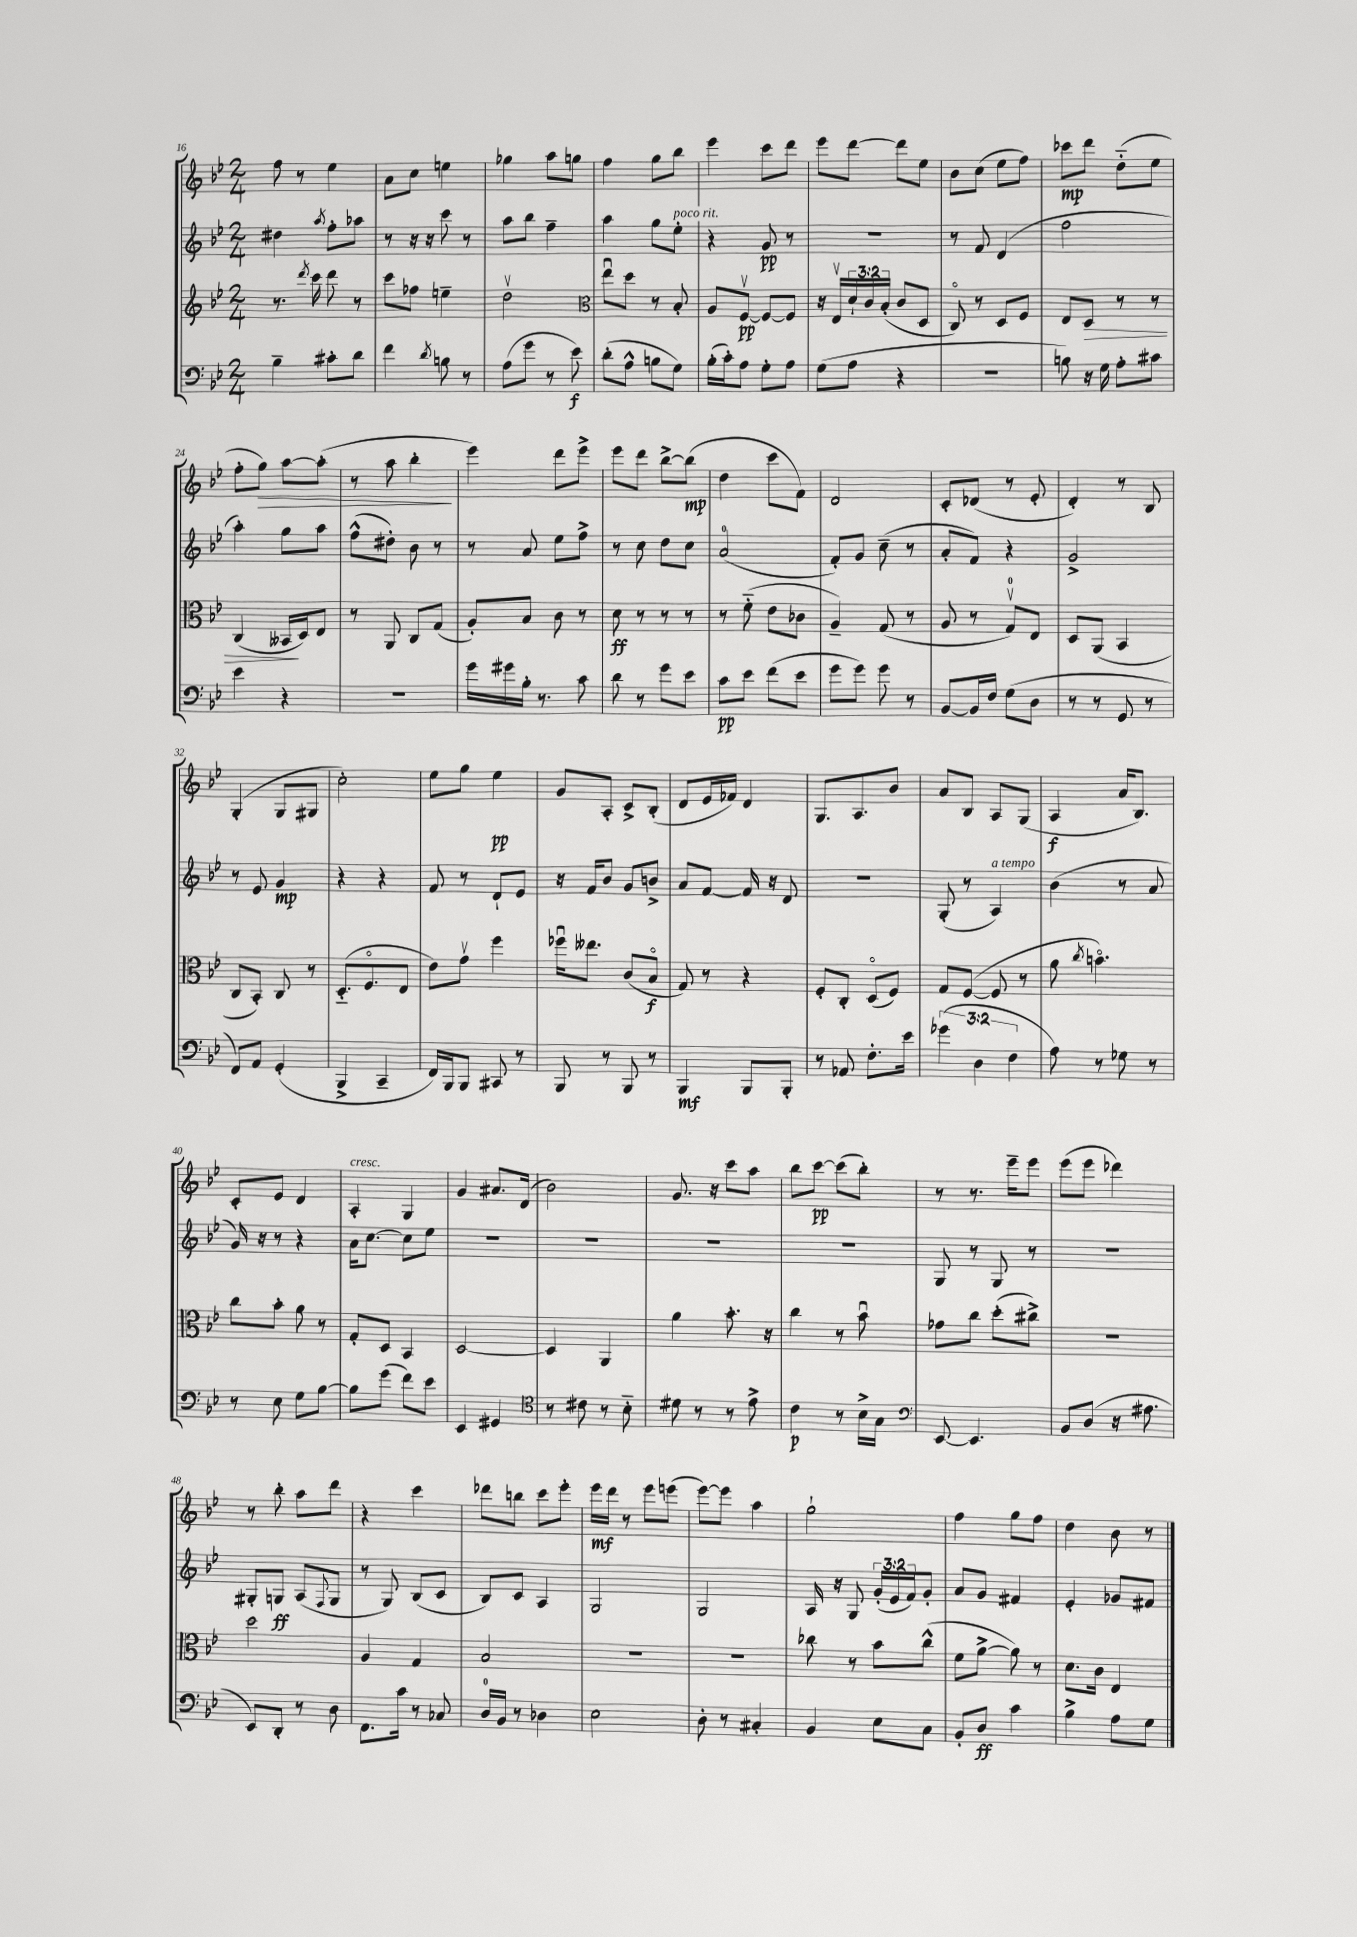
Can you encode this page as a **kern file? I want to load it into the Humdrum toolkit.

**kern	**dynam	**kern	**dynam	**kern	**dynam	**kern	**dynam
*part4	*part4	*part3	*part3	*part2	*part2	*part1	*part1
*staff4	*staff4	*staff3	*staff3	*staff2	*staff2	*staff1	*staff1
*clefF4	*	*clefG2	*	*clefG2	*	*clefG2	*
*k[b-e-]	*	*k[b-e-]	*	*k[b-e-]	*	*k[b-e-]	*
*M2/4	*	*M2/4	*	*M2/4	*	*M2/4	*
=16	=16	=16	=16	=16	=16	=16	=16
4B-~\	.	8.r	.	4dd#X\	.	8ff\	.
.	.	.	.	.	.	8r	.
.	.	8qddd/	.	.	.	.	.
.	.	16ccc\	.	.	.	.	.
.	.	.	.	8qaa/	.	.	.
8c#X'\L	.	8ddd\	.	8ff'\L	.	4ee-\	.
8d\J	.	8r	.	8aa-X\J	.	.	.
=17	=17	=17	=17	=17	=17	=17	=17
4f\	.	8ccc\L	.	8r	.	8a\L	.
.	.	8ff-X\J	.	16r	.	8cc\J	.
.	.	.	.	16r	.	.	.
8qd/	.	.	.	.	.	.	.
8Bn\	.	4een~\	.	8ccc\	.	4een\	.
8r	.	.	.	8r	.	.	.
=18	=18	=18	=18	=18	=18	=18	=18
(8A\L	.	2ddv\	.	8aa\L	.	4gg-X\	.
8g\J	.	.	.	8bb-\J	.	.	.
8r	.	.	.	4ff~\	.	8aa\L	.
8e-\)	f	.	.	.	.	8ggn\J	.
=19	=19	=19	=19	=19	=19	=19	=19
*	*	*clefC3	*	*	*	*	*
(8d'\L	.	8ee-u\L	.	4aa\	.	4ff\	.
8A^^\J	.	8dd\J	.	.	.	.	.
8Bn\L	.	8r	.	8gg\L	.	8gg\L	.
!	!	!	!	!LO:TX:a:i:t=poco rit.	!	!	!
8G\J)	.	8B-'/	.	8ee-'\J	.	8bb-\J	.
=20	=20	=20	=20	=20	=20	=20	=20
(16B-'\LL	.	8A/L	.	4r	.	4eee-\	.
16c'\J)	.	.	.	.	.	.	.
8A\J	.	[8Fv/J	pp	.	.	.	.
8G'\L	.	8F/L_	.	8g/	pp	8ccc\L	.
8A\J	.	8F/J]	.	8r	.	8ddd\J	.
=21	=21	=21	=21	=21	=21	=21	=21
(8G\L	.	16r	.	2r	.	8eee-\L	.
.	.	16E-v/LL	.	.	.	.	.
8A\J	.	24d`/	.	.	.	[8ddd\J	.
.	.	24c/	.	.	.	.	.
.	.	(24B-'/JJ	.	.	.	.	.
4r	.	8c/L	.	.	.	8ddd\L]	.
.	.	8D/J	.	.	.	8ee-\J	.
=22	=22	=22	=22	=22	=22	=22	=22
2r	.	8C/)	.	8r	.	8b-\L	.
.	.	8r	.	8f/	.	(8cc\J	.
.	.	8D/L	.	(4d/	.	8ee-\L	.
.	.	8F/J	.	.	.	8ff\J)	.
=23	=23	=23	=23	=23	=23	=23	=23
8Bn\)	.	8E-/L	.	2ff\	.	8ccc-X\L	mp
!	!	!	!LO:HP:b	!	!	!	!
16r	.	8D/J	>	.	.	8ddd\J	.
16G\	.	.	.	.	.	.	.
8A'\L	.	8r	.	.	.	(8dd\L	.
8c#X\J	.	8r	.	.	.	8ee-\J	.
!!LO:LB:g=z
=24	=24	=24	=24	=24	=24	=24	=24
4e-\	.	(4C/	.	4aa'\)	.	8ff'\L	.
!	!	!	!	!	!	!	!LO:HP:b
.	.	.	.	.	.	8gg\J)	>
4r	.	16BB--X/LL	.	8gg\L	.	[8aa\L	.
.	.	16D/J)	]	.	.	.	.
.	.	8E-/J	.	8aa\J	.	(8aa'\J]	.
=25	=25	=25	=25	=25	=25	=25	=25
2r	.	8r	.	(8ff^^\L	.	8r	.
.	.	8AA/	.	8dd#X'\J)	.	8aa\	.
.	.	8C/L	.	8b-\	.	4bb-'\	.
.	.	(8G/J	.	8r	.	.	.
.	.	.	.	.	.	.	]
=26	=26	=26	=26	=26	=26	=26	=26
16g\LL	.	8A'/L)	.	8r	.	4eee-\)	.
16g#X\	.	.	.	.	.	.	.
16B-'\JJ	.	8B-/J	.	8a/	.	.	.
8.r	.	.	.	.	.	.	.
.	.	8c\	.	8ee-\L	.	8ddd\L	.
8c\	.	8r	.	8ff^\J	.	8eee-^\J	.
=27	=27	=27	=27	=27	=27	=27	=27
8d\	.	8d\	ff	8r	.	8eee-\L	.
8r	.	8r	.	8cc\	.	8ddd\J	.
8g\L	.	8r	.	8dd\L	.	[8bb-^\L	.
8e-\J	.	8r	.	8cc\J	.	(8bb-\J]	mp
=28	=28	=28	=28	=28	=28	=28	=28
8c\L	pp	8r	.	(2a/	.	4dd\	.
8e-\J	.	(8f\	.	.	.	.	.
(8f\L	.	8e-\L	.	.	.	8ccc\L	.
8e-\J	.	8c-X\J	.	.	.	8f\J)	.
=29	=29	=29	=29	=29	=29	=29	=29
8g\L	.	4A~/)	.	8f'/L)	.	2d/	.
8g\J)	.	.	.	8g/J	.	.	.
8g\	.	(8G/	.	(8cc~\	.	.	.
8r	.	8r	.	8r	.	.	.
=30	=30	=30	=30	=30	=30	=30	=30
[8BB-/L	.	8A/	.	8a'/L	.	8c'/L	.
16BB-/L]	.	8r	.	8f/J)	.	(8d-X/J	.
16F/JJ	.	.	.	.	.	.	.
(8G\L	.	8Gv/L)	.	4r	.	8r	.
8D\J	.	8E-/J	.	.	.	8e-'/	.
=31	=31	=31	=31	=31	=31	=31	=31
8r	.	8D/L	.	2g^/	.	4d'/)	.
8r	.	(8AA/J	.	.	.	.	.
8GG/	.	4BB-/	.	.	.	8r	.
8r	.	.	.	.	.	8B-/	.
!!LO:LB:g=z
=32	=32	=32	=32	=32	=32	=32	=32
8FF/L)	.	8C/L	.	8r	.	(4G'/	.
8AA/J	.	8BB-'/J)	.	8e-/	.	.	.
(4GG'/	.	8C/	.	4g/	mp	8G/L	.
.	.	8r	.	.	.	8G#X/J	.
=33	=33	=33	=33	=33	=33	=33	=33
4BBB-^/	.	(8.D/L	.	4r	.	2cc'\)	.
.	.	8.F/	.	.	.	.	.
4CC~/	.	.	.	4r	.	.	.
.	.	8E-/J	.	.	.	.	.
=34	=34	=34	=34	=34	=34	=34	=34
16FF/LL)	.	8e-\L)	.	8f/	.	8ee-\L	.
16BBB-/J	.	.	.	.	.	.	.
8BBB-/J	.	8gv\J	.	8r	.	8gg\J	.
8CC#X/	.	4ff\	.	8d`/L	.	4ee-\	pp
8r	.	.	.	8e-/J	.	.	.
=35	=35	=35	=35	=35	=35	=35	=35
8BBB-/	.	16ff-Xu\KL	.	16r	.	8g/L	.
.	.	8.ee--X\J	.	16f/KL	.	.	.
8r	.	.	.	8b-/J	.	8A'/J	.
8BBB-/	.	(8c/L	.	8g/L	.	8c^/L	.
8r	.	8B-/J	f	8bn^/J	.	(8B-'/J	.
=36	=36	=36	=36	=36	=36	=36	=36
4BBB-/	mf	8G/)	.	8a/L	.	8d/L	.
.	.	8r	.	[8f/J	.	16e-/L	.
.	.	.	.	.	.	16f-X/JJ)	.
8BBB-/L	.	4r	.	16f/]	.	4d/	.
.	.	.	.	16r	.	.	.
8BBB-'/J	.	.	.	8d/	.	.	.
=37	=37	=37	=37	=37	=37	=37	=37
8r	.	8F'/L	.	2r	.	8.G/L	.
8AA-X/	.	8C'/J	.	.	.	.	.
.	.	.	.	.	.	8.A/	.
8.F'\L	.	(8D/L	.	.	.	.	.
.	.	8F/J)	.	.	.	8b-/J	.
16e-\Jk	.	.	.	.	.	.	.
=38	=38	=38	=38	=38	=38	=38	=38
(6g-X\	.	8G/L	.	(8G'/	.	8a/L	.
.	.	([8F/J	.	8r	.	8B-/J	.
6D\	.	.	.	.	.	.	.
!	!	!	!	!LO:TX:a:i:t=a tempo	!	!	!
.	.	8F/]	.	4A/)	.	8A/L	.
6F\	.	.	.	.	.	.	.
.	.	8r	.	.	.	(8G/J	.
=39	=39	=39	=39	=39	=39	=39	=39
8A\)	.	8a\	.	(4b-\	.	4A/	f
.	.	8qcc/	.	.	.	.	.
8r	.	4.bn\)	.	.	.	.	.
8G-X\	.	.	.	8r	.	16a/KL	.
.	.	.	.	.	.	8.B-/J)	.
8r	.	.	.	8a/	.	.	.
!!LO:LB:g=z
=40	=40	=40	=40	=40	=40	=40	=40
8r	.	8cc\L	.	16g/)	.	8c'/L	.
.	.	.	.	16r	.	.	.
8E-\	.	8b-'\J	.	8r	.	8e-/J	.
8G\L	.	8a\	.	4r	.	4d/	.
[8B-\J	.	8r	.	.	.	.	.
=41	=41	=41	=41	=41	=41	=41	=41
!	!	!	!	!	!	!LO:TX:a:i:t=cresc.	!
8B-\L]	.	8G'/L	.	16a\KL	.	4A'/	.
.	.	.	.	[8.cc\J	.	.	.
(8g\J	.	8D/J	.	.	.	.	.
8f\L)	.	4BB-/	.	8cc\L]	.	4G/	.
8e-\J	.	.	.	8ee-\J	.	.	.
=42	=42	=42	=42	=42	=42	=42	=42
4EE-/	.	[2D/	.	2r	.	4g/	.
4GG#X/	.	.	.	.	.	8.a#X/L	.
.	.	.	.	.	.	(16d/Jk	.
=43	=43	=43	=43	=43	=43	=43	=43
*clefC4	*	*	*	*	*	*	*
8r	.	4D/]	.	2r	.	2b-\)	.
8c#X\	.	.	.	.	.	.	.
8r	.	4AA/	.	.	.	.	.
8B-\	.	.	.	.	.	.	.
=44	=44	=44	=44	=44	=44	=44	=44
8d#X\	.	4a\	.	2r	.	8.g/	.
8r	.	.	.	.	.	.	.
.	.	.	.	.	.	16r	.
8r	.	8.b-'\	.	.	.	8ccc\L	.
8e-^\	.	.	.	.	.	8aa\J	.
.	.	16r	.	.	.	.	.
=45	=45	=45	=45	=45	=45	=45	=45
4c\	p	4cc\	.	2r	.	8bb-\L	.
.	.	.	.	.	.	[8ccc\J	pp
8r	.	8r	.	.	.	(8ccc\L]	.
16B-^\LL	.	8b-u\	.	.	.	8bb-'\J)	.
16G\JJ	.	.	.	.	.	.	.
=46	=46	=46	=46	=46	=46	=46	=46
*clefF4	*	*	*	*	*	*	*
[8EE-/	.	8g-X\L	.	8G/	.	8r	.
4.EE-/]	.	8cc\J	.	8r	.	8.r	.
.	.	(8dd'\L	.	8G/	.	.	.
.	.	.	.	.	.	16eee-~\KL	.
.	.	8cc#X^\J)	.	8r	.	8eee-\J	.
=47	=47	=47	=47	=47	=47	=47	=47
8BB-/L	.	2r	.	2r	.	(8eee-\L	.
(8D/J	.	.	.	.	.	8eee-\J	.
16r	.	.	.	.	.	4ddd-X\)	.
8.A#X\	.	.	.	.	.	.	.
!!LO:LB:g=z
=48	=48	=48	=48	=48	=48	=48	=48
8EE-/L)	.	2dd\	.	8G#X'/L	.	8r	.
8DD'/J	.	.	.	8Gn/J	ff	8bb-'\	.
8r	.	.	.	(8A/L	.	8aa\L	.
.	.	.	.	8qqF/	.	.	.
8D\	.	.	.	8G/J	.	8ddd\J	.
=49	=49	=49	=49	=49	=49	=49	=49
8.FF\L	.	4A/	.	8r	.	4r	.
.	.	.	.	8G/)	.	.	.
16c\Jk	.	.	.	.	.	.	.
8r	.	4G/	.	(8B-/L	.	4ccc\	.
8C-X/	.	.	.	8c/J	.	.	.
=50	=50	=50	=50	=50	=50	=50	=50
16D/LL	.	2B-/	.	8B-/L)	.	8ddd-X\L	.
16BB-/JJ	.	.	.	.	.	.	.
8r	.	.	.	8c/J	.	8bbn\J	.
4D-X\	.	.	.	4A/	.	8ccc\L	.
.	.	.	.	.	.	8eee-'\J	.
=51	=51	=51	=51	=51	=51	=51	=51
2E-\	.	2r	.	2G/	.	16eee-\LL	mf
.	.	.	.	.	.	16ddd\JJ	.
.	.	.	.	.	.	8r	.
.	.	.	.	.	.	8eee-\L	.
.	.	.	.	.	.	(8eeen\J	.
=52	=52	=52	=52	=52	=52	=52	=52
8D'\	.	2r	.	2G/	.	[8eee-\L)	.
8r	.	.	.	.	.	8eee-\J]	.
4C#X'/	.	.	.	.	.	4aa\	.
=53	=53	=53	=53	=53	=53	=53	=53
4BB-/	.	8cc-X\	.	16A/	.	2gg`\	.
.	.	.	.	16r	.	.	.
.	.	8r	.	8G/	.	.	.
8E-\L	.	8b-\L	.	(24g'/LL	.	.	.
.	.	.	.	24e-/	.	.	.
.	.	.	.	24f/J)	.	.	.
8C\J	.	(8cc-^^\J	.	8g'/J	.	.	.
=54	=54	=54	=54	=54	=54	=54	=54
8BB-'/L	.	8f\L	.	8a/L	.	4ff\	.
8D/J	ff	[8a^\J	.	8g/J	.	.	.
4c\	.	8a\])	.	4f#X/	.	8gg\L	.
.	.	8r	.	.	.	8ff\J	.
=55	=55	=55	=55	=55	=55	=55	=55
4B-^\	.	8.d\L	.	4e-'/	.	4dd\	.
.	.	16c\Jk	.	.	.	.	.
8A\L	.	4E-/	.	8g-X/L	.	8b-\	.
8G\J	.	.	.	8f#X/J	.	8r	.
==	==	==	==	==	==	==	==
*-	*-	*-	*-	*-	*-	*-	*-
